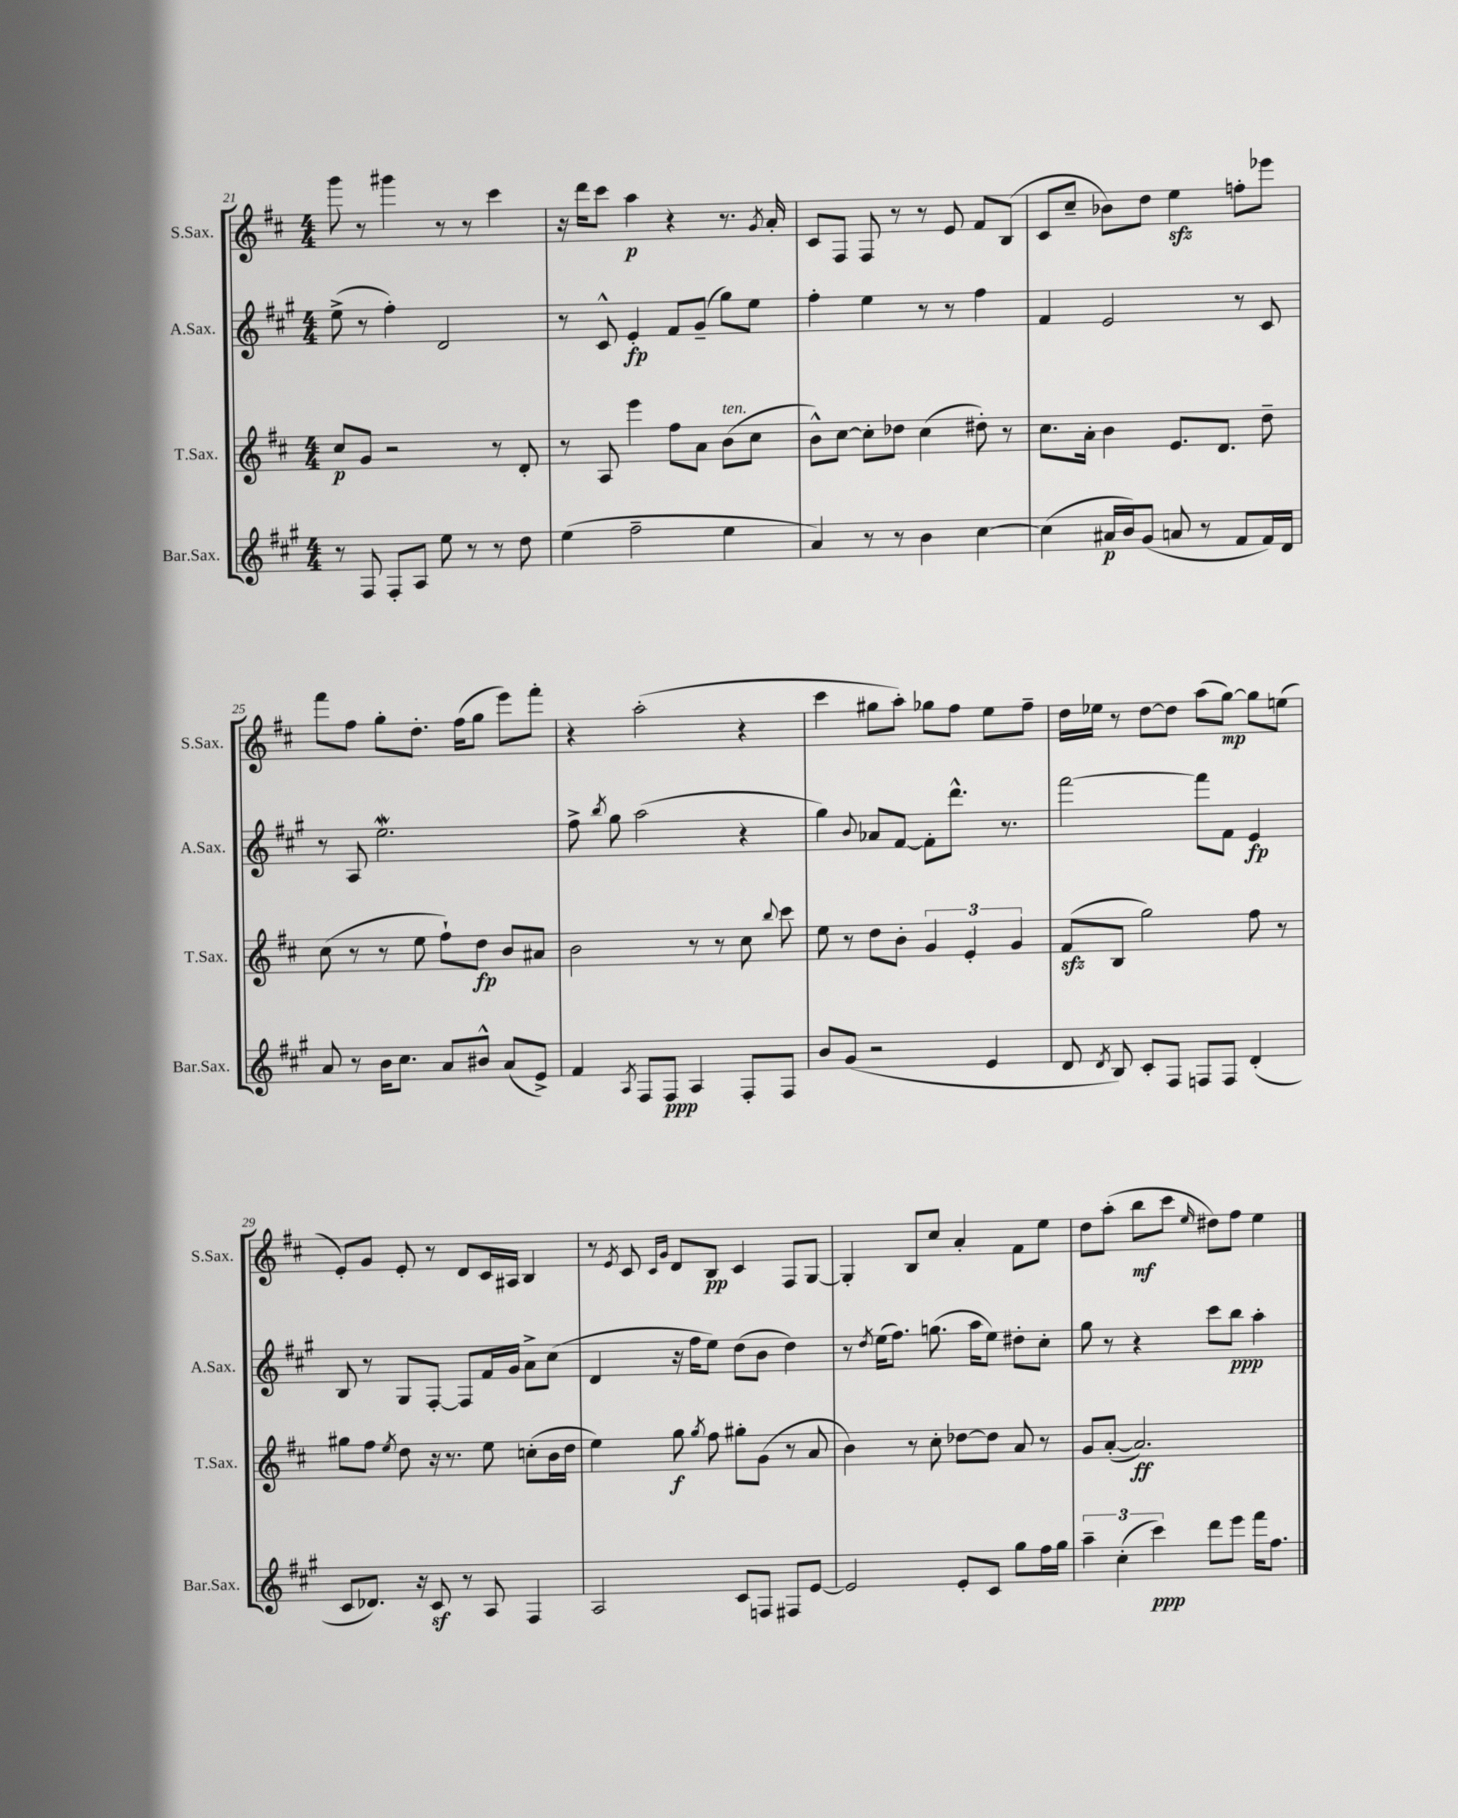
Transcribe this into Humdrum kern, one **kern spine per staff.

**kern	**kern	**kern	**kern
*staff4	*staff3	*staff2	*staff1
*clefG2	*clefG2	*clefG2	*clefG2
*k[f#c#g#]	*k[f#c#]	*k[f#c#g#]	*k[f#c#]
*M4/4	*M4/4	*M4/4	*M4/4
8r	8cc#	(8ee^	8ggg
8F#	8g	8r	8r
8F#'	2r	4ff#')	4ggg#
8A	.	.	.
8ee	.	2d	8r
8r	.	.	8r
8r	8r	.	4ccc#
8dd	8d'	.	.
=	=	=	=
(4ee	8r	8r	16r
.	.	.	16ddd
.	8A	8c#^^	8ccc#
2ff#~	4eee	4e'	4aa
.	8ff#	8f#	4r
.	8a	(8g#~	.
4ee	(8b	8gg#)	8.r
.	8cc#	8ee	.
.	.	.	8qg
.	.	.	16a'
=	=	=	=
4a)	8b^^)	4ff#'	8c#
.	[8cc#	.	8F#
8r	8cc#']	4ee	8F#
8r	8dd-	.	8r
4b	(4cc#	8r	8r
.	.	8r	8e
[4cc#	8dd#')	4ff#	8f#
.	8r	.	(8B
=	=	=	=
(4cc#]	8.cc#	4f#	8c#
.	.	.	8cc#~
.	16a'	.	.
16a#	4b	2e	8b-)
16b)	.	.	.
(8g#	.	.	8dd
8a	8.e	.	4ee
8r	.	.	.
.	8.d	.	.
8f#	.	8r	8ff'
16f#)	8dd~	8c#	8eee-
16d	.	.	.
=	=	=	=
8a	(8cc#	8r	8fff#
8r	8r	8A	8ff#
16b	8r	2.ee	8gg'
8.cc#	.	.	.
.	8ee	.	8.dd'
8a	8ff#`)	.	.
.	.	.	(16ff#
8b#^^	8dd	.	8gg
(8a	8b	.	8eee)
8e^)	8a#	.	8fff#'
=	=	=	=
4f#	2b	8ff#^	4r
.	.	8qbb	.
.	.	8gg#	.
8qA	.	.	.
8F#	.	(2aa	(2aa'
8F#	.	.	.
4A	8r	.	.
.	8r	.	.
8F#'	8cc#	4r	4r
.	8qqbb	.	.
8F#	8ccc#	.	.
=	=	=	=
8b	8ee	4gg#)	4ccc#
(8g#	8r	.	.
.	.	8qqb	.
2r	8dd	8a-	8gg#
.	8b'	[8f#	8aa')
.	6g	8f#']	8gg-
.	.	8.ddd^^	8ff#
.	6e'	.	.
4e	.	.	8ee
.	.	8.r	.
.	6g	.	.
.	.	.	8ff#~
=	=	=	=
8d	(8f#	[2fff#	16dd
.	.	.	16ee-
8qd	.	.	.
8B)	8B	.	8r
8c#'	2gg)	.	[8dd
8F#	.	.	8dd]
8F	.	8fff#]	(8aa
8F	.	8f#	[8gg)
(4d'	8ff#	4e	8gg]
.	8r	.	(8ee
=	=	=	=
8c#	8gg#	8B	8e')
8.d-)	8ff#	8r	8g
.	8qee	.	.
.	8dd	8G#	8e'
16r	.	.	.
8c#	16r	[8F#'	8r
.	8.r	.	.
8r	.	8F#]	8d
8A	8ee	16f#	16c#
.	.	16g#	16A#
4F#	(8cc'	8a^	4B
.	16b	(8cc#	.
.	16dd	.	.
=	=	=	=
2A	4ee)	4d	8r
.	.	.	8qe
.	.	.	8c#
.	.	.	16qqc#
.	.	.	16qqg
.	8gg	16r	8d
.	.	16ff#	.
.	8qgg	.	.
.	8ff#	8ee)	8B
8c#	8gg#'	(8dd	4c#
8F	(8g	8b	.
8F#	8r	4dd)	8F#
[8e	8a	.	[8G
=	=	=	=
2e]	4b)	8r	4G']
.	.	8qdd	.
.	.	(16ee	.
.	.	8.ff#)	.
.	8r	.	8B
.	8cc#'	(8.gg	8cc#
8e'	[8dd-	.	4a'
.	.	16aa	.
8c#	8dd-]	8ee)	.
8gg#	8a	8dd#'	8f#
16ff#	8r	8cc#'	8ee
16gg#	.	.	.
=	=	=	=
6aa~	8g	8gg#	8dd
.	([8a'	8r	(8aa'
(6cc#'	.	.	.
.	2.a])	4r	8bb
6ccc#)	.	.	.
.	.	.	8ccc#
.	.	.	16qqee
8ddd	.	8ccc#	8dd#)
8eee	.	8bb	8ff#
16fff#	.	4aa'	4ee
8.ff#	.	.	.
==	==	==	==
*-	*-	*-	*-
